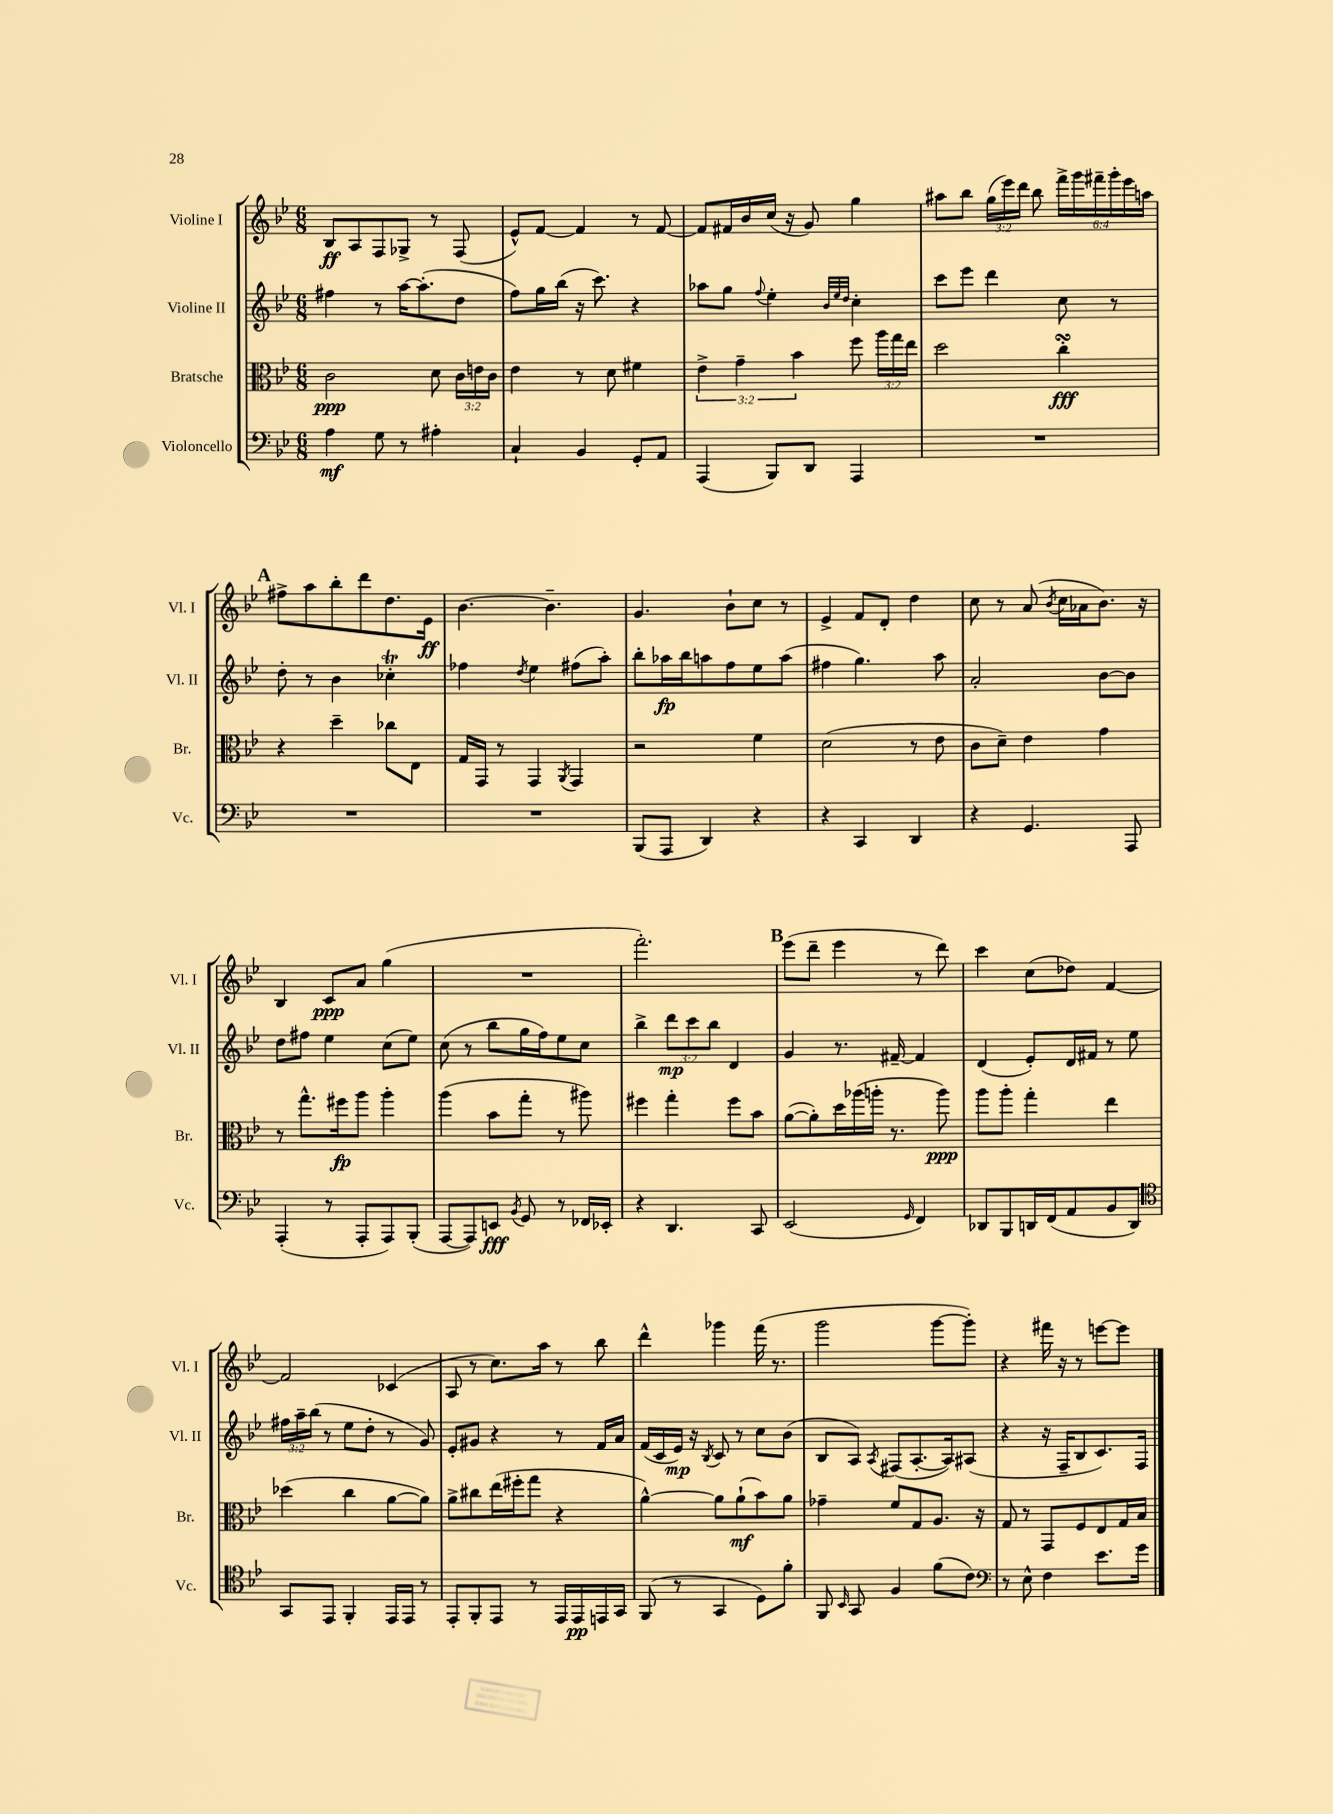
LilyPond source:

<<
\new StaffGroup <<
\new Staff = "s0" \with { instrumentName = "Violine I" shortInstrumentName = "Vl. I" } {
    \clef treble \key bes \major \numericTimeSignature \time 6/8 \override Staff.TupletNumber.text = #tuplet-number::calc-fraction-text
    \autoBeamOff bes8[\ff a8 f8 ges8]-> r8 f8( |
    ees'8[-^) f'8]~ f'4 r8 f'8~ |
    f'8[ fis'16 bes'16 c''16]( r16 g'8) g''4 |
    ais''8[ bes''8] \tuplet 3/2 { g''16[( ees'''16) d'''16] } bes''8 \tuplet 6/4 { f'''16[-> g'''16 fis'''16-- g'''16-. ees'''16 a''16] } |
    \mark \markup { \bold "A" } fis''8[-> a''8 bes''8-. d'''8 d''8. ees'16]\ff |
    bes'4.~ bes'4.-- |
    g'4. bes'8[-! c''8] r8 |
    ees'4-> f'8[ d'8]-. d''4 |
    c''8 r8 a'8( \acciaccatura { bes'8 } c''16[ aes'16 bes'8.]) r16 |
    bes4 c'8[\ppp a'8] g''4( |
    R2. |
    f'''2.-.) |
    \mark \markup { \bold "B" } ees'''8[( d'''8]-- ees'''4 r8 d'''8) |
    c'''4 c''8[( des''8]) f'4~ |
    f'2 ces'4( |
    a8 r8 c''8.[) a''16] r8 bes''8 |
    d'''4-^ ges'''4 f'''16( r8. |
    g'''2 g'''8[~ g'''8]-.) |
    r4 fis'''16 r16 r8 e'''8[~ e'''8] \bar "|." |
}
\new Staff = "s1" \with { instrumentName = "Violine II" shortInstrumentName = "Vl. II" } {
    \clef treble \key bes \major \numericTimeSignature \time 6/8 \override Staff.TupletNumber.text = #tuplet-number::calc-fraction-text
    \autoBeamOff fis''4 r8 a''16[~ a''8.-.( d''8] |
    f''8[) g''16 bes''16]( r16 c'''8.) r4 |
    aes''8[ g''8] \appoggiatura { f''8 } ees''4-. \grace { bes'32[ ees''32 d''32] } c''4-. |
    c'''8[ ees'''8] d'''4 c''8 r8 |
    \mark \markup { \bold "A" } d''8-. r8 bes'4 ces''4-.\trill |
    fes''4 \acciaccatura { d''8 } ees''4 fis''8[( a''8]-.) |
    bes''8[-. aes''16\fp bes''16 a''8 f''8 ees''8 a''8]( |
    fis''4 g''4.) a''8 |
    a'2-. bes'8[~ bes'8] |
    d''8[ fis''8] ees''4 c''8[( ees''8]) |
    c''8( r8 bes''8[ g''16 f''16) ees''8 c''8] |
    bes''4-> \tuplet 3/2 { d'''8[\mp c'''8 bes''8] } d'4 |
    \mark \markup { \bold "B" } g'4 r8. fis'16~-- fis'4 |
    d'4( ees'8[-.) d'16 fis'16] r8 ees''8 |
    \tuplet 3/2 { fis''16[ a''16-- bes''16]( } r8 ees''8[ d''8]-. r8 g'8) |
    ees'8[-. gis'8] r4 r8 f'16[ a'16] |
    f'16[( c'16 ees'16]\mp) r16 \acciaccatura { bes8 } c'8 r8 c''8[ bes'8]( |
    bes8[ a8]) \acciaccatura { a8 } fis8[( a8.~-. a16) ais8]( |
    r4 r16 f16[-- bes8 c'8.) f16] \bar "|." |
}
\new Staff = "s2" \with { instrumentName = "Bratsche" shortInstrumentName = "Br." } {
    \clef alto \key bes \major \numericTimeSignature \time 6/8 \override Staff.TupletNumber.text = #tuplet-number::calc-fraction-text
    \autoBeamOff c'2\ppp d'8 \tuplet 3/2 { c'16[ e'16 c'16] } |
    ees'4 r8 d'8 fis'4 |
    \tuplet 3/2 { ees'4-> g'4-- bes'4 } f''8 \tuplet 3/2 { a''16[ g''16 ees''16] } |
    d''2 c''4-.\turn\fff |
    \mark \markup { \bold "A" } r4 d''4-- ces''8[ ees8] |
    g16[ g,16] r8 g,4 \acciaccatura { a,8 } g,4 |
    r2 f'4 |
    d'2( r8 ees'8 |
    c'8[ d'8]--) ees'4 g'4 |
    r8 g''8.[-^ fis''16\fp a''8] a''4-. |
    a''4( bes'8[ g''8]-. r8 ais''8) |
    fis''4 g''4-. fis''8[ bes'8] |
    \mark \markup { \bold "B" } a'8[~( a'8-.) d''16 aes''16( a''16]-. r8. a''8\ppp) |
    a''8[ a''8]-. g''4-. ees''4 |
    des''4( c''4 a'8[~ a'8]) |
    a'8[-> cis''8 ees''16( fis''16-. g''8] r4 |
    a'4~-^) a'8[ a'8-!\mf( bes'8) a'8] |
    ges'4-- f'8[ g8 a8.] r16 |
    g8 r8 g,8[ f8 ees8 g16 bes16] \bar "|." |
}
\new Staff = "s3" \with { instrumentName = "Violoncello" shortInstrumentName = "Vc." } {
    \clef bass \key bes \major \numericTimeSignature \time 6/8
    \autoBeamOff a4\mf g8 r8 ais4-. |
    c4-! bes,4 g,8[-. a,8] |
    a,,4( bes,,8[) d,8] a,,4 |
    R2. |
    \mark \markup { \bold "A" } R2. |
    R2. |
    bes,,8[( a,,8] d,4) r4 |
    r4 c,4 d,4 |
    r4 g,4. a,,8 |
    a,,4-.( r8 a,,8[-. a,,8) bes,,8]-.( |
    a,,8[~ a,,8) e,8]\fff \acciaccatura { bes,8 } g,8 r8 fes,16[ ees,16]-. |
    r4 d,4. c,8 |
    \mark \markup { \bold "B" } ees,2( \grace { g,16 } f,4) |
    des,8[ bes,,8 d,16 f,16( a,8 bes,8 d,8]) |
    \clef tenor g,8[ ees,8] f,4-. ees,16[ ees,16] r8 |
    ees,8[-. f,8-. ees,8] r8 ees,16[ ees,16\pp e,16 g,16] |
    f,8( r8 g,4 d8[) f'8]-. |
    f,8 \grace { bes,16 } g,8 f4 f'8[( c'8]) |
    \clef bass r8 ees8-^ f4 ees'8.[ g'16] \bar "|." |
}
>>
>>
\layout { \context { \Score \remove "Bar_number_engraver" } }
